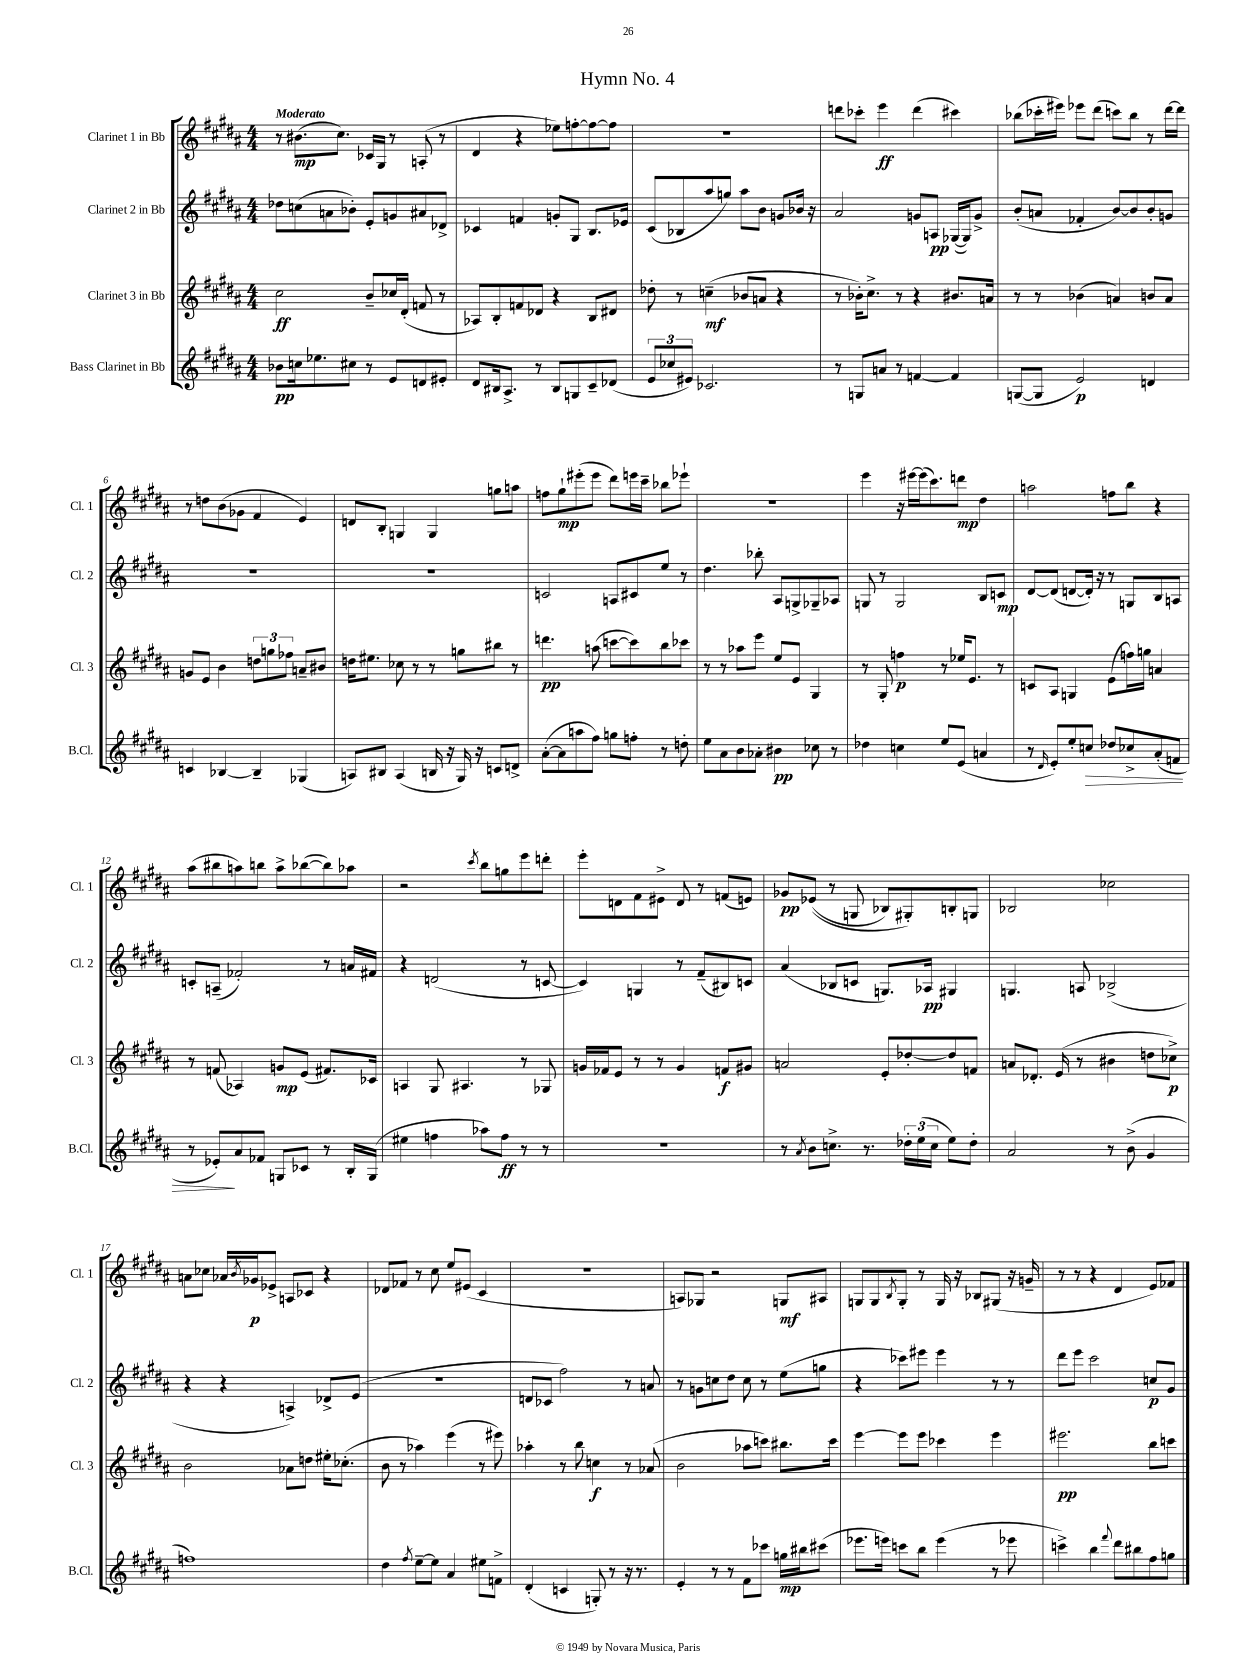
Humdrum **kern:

**kern	**dynam	**kern	**dynam	**kern	**dynam	**kern	**dynam
*part4	*part4	*part3	*part3	*part2	*part2	*part1	*part1
*staff4	*staff4	*staff3	*staff3	*staff2	*staff2	*staff1	*staff1
*I"Bass Clarinet in Bb	*	*I"Clarinet 3 in Bb	*	*I"Clarinet 2 in Bb	*	*I"Clarinet 1 in Bb	*
*I'B.Cl.	*	*I'Cl. 3	*	*I'Cl. 2	*	*I'Cl. 1	*
*clefG2	*	*clefG2	*	*clefG2	*	*clefG2	*
*k[f#c#g#d#a#]	*	*k[f#c#g#d#a#]	*	*k[f#c#g#d#a#]	*	*k[f#c#g#d#a#]	*
*M4/4	*	*M4/4	*	*M4/4	*	*M4/4	*
=1	=1	=1	=1	=1	=1	=1	=1
!	!	!	!	!	!	!LO:TX:a:B:t=Moderato	!
8b-X\L	pp	2cc#\	ff	8dd-X\L	.	8r	.
16ccn\k	.	.	.	(8ccn\	.	(8.b#X\L	mp
8.ee-X\	.	.	.	.	.	.	.
.	.	.	.	8an\	.	.	.
.	.	.	.	.	.	8.cc#\J)	.
8cc#X\J	.	.	.	8b-X'\J)	.	.	.
8r	.	8b~/L	.	8e'/L	.	16c-X/LL	.
.	.	.	.	.	.	16G#/JJ	.
8e/L	.	16cc-X/L	.	8gn/	.	8r	.
.	.	(16d#'/JJ	.	.	.	.	.
8dn/	.	8fn/	.	8a#X/	.	(8An'/	.
8e#X'/J	.	8r	.	8d-X^/J	.	8r	.
=2	=2	=2	=2	=2	=2	=2	=2
8d#/L	.	8A-X/L)	.	4c-X/	.	4d#/	.
16B#X/k	.	8B'/	.	.	.	.	.
8.A#^/J	.	.	.	.	.	.	.
.	.	8fn/	.	4fn/	.	4r	.
8r	.	8d-X/J	.	.	.	.	.
8B#/L	.	4r	.	8gn'/L	.	8ee-X\L)	.
8Gn/	.	.	.	8G#/J	.	[8ffn'\	.
8c#~/	.	8B/L	.	8.B/L	.	8ff\_	.
(8d-X/J	.	8d#X/J	.	.	.	8ff\J]	.
.	.	.	.	16e-X/Jk	.	.	.
=3	=3	=3	=3	=3	=3	=3	=3
12e/L	.	8dd-X'\	.	(8c#/L	.	1r	.
12cc-X/	.	.	.	.	.	.	.
.	.	8r	.	8B-X/	.	.	.
12e#X/J)	.	.	.	.	.	.	.
2.c-X/	.	(4ccn~\	mf	8aa#/	.	.	.
.	.	.	.	8ggn/J)	.	.	.
.	.	8b-X/L	.	8aa#\L	.	.	.
.	.	8an/J	.	8b\J	.	.	.
.	.	4r	.	8gn/L	.	.	.
.	.	.	.	16b-X/Jk	.	.	.
.	.	.	.	16r	.	.	.
=4	=4	=4	=4	=4	=4	=4	=4
8r	.	8r	.	2a#/	.	8dddn\L	.
8Gn/L	.	16b-X'\KL)	.	.	.	8ccc-X'\J	.
.	.	8.cc#^\J	.	.	.	.	.
8an/J	.	.	.	.	.	4eee\	ff
8r	.	8r	.	.	.	.	.
[4fn/	.	4r	.	8gn/L	.	(4ddd\	.
.	.	.	.	8An/J	pp	.	.
4f/]	.	8.b#X/L	.	([16G-X/LL	.	4ccc#X\)	.
.	.	.	.	16G-/J])	.	.	.
.	.	.	.	8g^/J	.	.	.
.	.	16an/Jk	.	.	.	.	.
=5	=5	=5	=5	=5	=5	=5	=5
([8Gn/L	.	8r	.	(8b'/L	.	(8bb-X\L	.
8G/J]	.	8r	.	8an/J	.	16ccc-X'\L	.
.	.	.	.	.	.	16eee#X\JJ)	.
2e/)	p	(4b-X\	.	4f-X'/	.	8eee-X\L	.
.	.	.	.	.	.	(8ddd#\J	.
.	.	4an/)	.	[8b/L)	.	8cccn\L)	.
.	.	.	.	8b/]	.	8bb-\J	.
4dn/	.	8bn/L	.	8b'/	.	8r	.
.	.	8a/J	.	8gn/J	.	[16ddd#\LL	.
.	.	.	.	.	.	16ddd#\JJ]	.
!!LO:LB:g=z
=6	=6	=6	=6	=6	=6	=6	=6
4cn/	.	8gn/L	.	1r	.	8r	.
.	.	8e/J	.	.	.	8ddn\L	.
[4B-X/	.	4b\	.	.	.	(8b\	.
.	.	.	.	.	.	8g-X\J	.
4B-~/]	.	12ddn\L	.	.	.	4f#/	.
.	.	12ggn\	.	.	.	.	.
.	.	12ff-X\J	.	.	.	.	.
(4G-X/	.	8an~/L	.	.	.	4e/)	.
.	.	8b#X/J	.	.	.	.	.
=7	=7	=7	=7	=7	=7	=7	=7
8An/L)	.	16ddn\KL	.	1r	.	8dn/L	.
.	.	8.ee#X\J	.	.	.	.	.
8B#X/J	.	.	.	.	.	8B'/J	.
(4A/	.	8cc-X\	.	.	.	4Gn/	.
.	.	8r	.	.	.	.	.
16Bn/	.	8r	.	.	.	4G/	.
16r	.	.	.	.	.	.	.
16G#/)	.	8ggn\L	.	.	.	.	.
16r	.	.	.	.	.	.	.
8cn/L	.	8bb#X\J	.	.	.	8ggn\L	.
8dn^/J	.	8r	.	.	.	8aan\J	.
=8	=8	=8	=8	=8	=8	=8	=8
([8a#'\L	.	4.dddn\	pp	2cn/	.	8ffn\L	.
8a#\]	.	.	.	.	.	8gg#`\	mp
8aan\	.	.	.	.	.	(8eee#X'\	.
8ff#\J)	.	(8aan\	.	.	.	8eee#\J	.
8ggn\L	.	[8cccn\L	.	8An/L	.	8ddd#\L)	.
8ffn'\J	.	8ccc\])	.	8c#X/	.	16eeen\L	.
.	.	.	.	.	.	16ccc#~\JJ	.
8r	.	8bb\	.	8ee/J	.	8bb-X\L	.
8ddn'\	.	8ccc-X\J	.	8r	.	8eee-X`\J	.
=9	=9	=9	=9	=9	=9	=9	=9
8ee\L	.	8r	.	4.dd#\	.	1r	.
8a#\	.	8r	.	.	.	.	.
8b\	.	8aa-X\L	.	.	.	.	.
8a-X'\J	.	8eee\J	.	8bb-X'\	.	.	.
4b#X\	pp	8ee/L	.	8A#/L	.	.	.
.	.	8e/J	.	8Gn^/	.	.	.
8cc-X\	.	4G#/	.	8G-X~/	.	.	.
8r	.	.	.	8A-X/J	.	.	.
=10	=10	=10	=10	=10	=10	=10	=10
4dd-X\	.	8r	.	8Gn/	.	4eee\	.
.	.	8G#'/	.	8r	.	.	.
4ccn\	.	4ffn\	p	2G/	.	16r	.
.	.	.	.	.	.	[16eee#X\LL	.
.	.	.	.	.	.	(16eee#\J]	.
.	.	.	.	.	.	8.ccc#\)	.
8ee/L	.	8r	.	.	.	.	.
(8e/J	.	16ee-X/KL	.	.	.	8dddn\J	mp
.	.	8.e/J	.	.	.	.	.
4an/	.	.	.	8B/L	.	4dd#\	.
.	.	8r	.	8cn/J	mp	.	.
=11	=11	=11	=11	=11	=11	=11	=11
8r	.	8cn/L	.	[8d#/L	.	2aan\	.
16qqd#/	.	.	.	.	.	.	.
8e'/L)	.	8A#/J	.	(8d#/J]	.	.	.
8ee'/	.	4Gn/	.	[8dn/L	.	.	.
!	!LO:HP:b	!	!	!	!	!	!
8ccn/J	>	.	.	16d'/Jk])	.	.	.
.	.	.	.	16r	.	.	.
8dd-X/L	.	(8e\L	.	8r	.	8ffn\L	.
8cc-X^/	.	16ffn\L)	.	8Gn/L	.	8bb\J	.
.	.	16ggn\JJ	.	.	.	.	.
(8a#'/	.	4an/	.	8B/	.	4r	.
8fn/J	.	.	.	8An/J	.	.	.
!!LO:LB:g=z
=12	=12	=12	=12	=12	=12	=12	=12
8r	.	8r	.	8cn'/L	.	(8aa#\L	.
8e-X'/L)	.	(8fn/	.	(8An~/J	.	8bb#X\	.
8a#/	]	4A-X/)	.	2f-X'/)	.	8aan\)	.
8f-X/J	.	.	.	.	.	8bbn\J	.
8Gn/L	.	8gn/L	mp	.	.	8aa^\L	.
8c-X/J	.	(8e/J	.	.	.	([8bb-X\	.
8r	.	8.f#X/L)	.	8r	.	8bb-\])	.
16B'/LL	.	.	.	16an/LL	.	8aa-X\J	.
(16G/JJ	.	16c-X/Jk	.	16f#X/JJ	.	.	.
=13	=13	=13	=13	=13	=13	=13	=13
4ee#X\	.	4An/	.	4r	.	2r	.
4ffn\	.	8G#/	.	(2dn/	.	.	.
.	.	4.A#X/	.	.	.	.	.
.	.	.	.	.	.	8qccc#/	.
8aa-X\L)	.	.	.	.	.	8bb\L	.
8ff\J	ff	.	.	.	.	8ggn\	.
8r	.	8r	.	8r	.	8eee\	.
8r	.	8G-X/	.	[8cn/	.	8dddn'\J	.
=14	=14	=14	=14	=14	=14	=14	=14
1r	.	16gn/LL	.	4c/])	.	8eee'\L	.
.	.	16f-X/J	.	.	.	.	.
.	.	8e/J	.	.	.	8dn\	.
.	.	8r	.	4Gn/	.	8f#\	.
.	.	8r	.	.	.	8e#X^\J	.
.	.	4g/	.	8r	.	8d/	.
.	.	.	.	(8f#~/L	.	8r	.
.	.	8fn/L	f	8B#X/)	.	(8fn/L	.
.	.	8g#X/J	.	8cn/J	.	8en/J)	.
=15	=15	=15	=15	=15	=15	=15	=15
8r	.	2an/	.	(4a#/	.	8g-X/L	pp
8qa#/	.	.	.	.	.	.	.
8b\L	.	.	.	.	.	((8e-X/J	.
8.ccn^\J	.	.	.	8B-X/L	.	8r	.
.	.	.	.	8cn/J	.	8Gn/	.
8.r	.	.	.	.	.	.	.
.	.	8e'/L	.	8.Gn/L)	.	8B-X/L)	.
24dd-X'\LL	.	[8dd-X'/	.	.	.	8G#X'/)	.
(24ee\	.	.	.	.	.	.	.
.	.	.	.	16A-X/Jk	pp	.	.
24cc\JJ	.	.	.	.	.	.	.
8ee\L)	.	8dd-/]	.	4G#X/	.	8Bn'/	.
8dd-'\J	.	8fn/J	.	.	.	8Gn/J	.
=16	=16	=16	=16	=16	=16	=16	=16
2a#/	.	8an/L	.	4.Gn/	.	2B-X/	.
.	.	8.d-X'/J	.	.	.	.	.
.	.	(16e/	.	.	.	.	.
.	.	8r	.	8An/	.	.	.
8r	.	4b#X\	.	(2B-X^/	.	2cc-X\	.
(8b^\	.	.	.	.	.	.	.
4g#/	.	8ddn\L	.	.	.	.	.
.	.	8cc-X^\J)	p	.	.	.	.
!!LO:LB:g=z
=17	=17	=17	=17	=17	=17	=17	=17
1ffn)	.	2b\	.	4r	.	8an\L	.
.	.	.	.	.	.	8cc-X\J	.
.	.	.	.	4r	.	16a-X/LL	.
.	.	.	.	.	.	8qb/	.
.	.	.	.	.	.	16g-X/J	p
.	.	.	.	.	.	8e-X^/J	.
.	.	8a-X\L	.	4An^/)	.	8An/L	.
.	.	8ddn\J	.	.	.	8c-X/J	.
.	.	16ee#X'\KL	.	8d-X^/L	.	4r	.
.	.	(8.cc-X'\J	.	.	.	.	.
.	.	.	.	(8e/J	.	.	.
=18	=18	=18	=18	=18	=18	=18	=18
4dd#\	.	8b\	.	1r	.	8d-X/L	.
.	.	8r	.	.	.	8f-X/J	.
8qff#/	.	.	.	.	.	.	.
[8ee~\L	.	4aa-X\)	.	.	.	8r	.
8ee\J]	.	.	.	.	.	8cc#\	.
4a#/	.	(4eee\	.	.	.	8ee/L	.
.	.	.	.	.	.	(8e#X/J	.
8ee#X\L	.	8r	.	.	.	4c#/	.
8fn^\J	.	8eee#X\)	.	.	.	.	.
=19	=19	=19	=19	=19	=19	=19	=19
(4d#'/	.	4aa-X'\	.	8dn/L	.	1r	.
.	.	.	.	8c-X/J	.	.	.
4cn/	.	8r	.	2ff#\)	.	.	.
.	.	8bb\	.	.	.	.	.
8Gn'/)	.	4ccn\	f	.	.	.	.
8r	.	.	.	.	.	.	.
16r	.	8r	.	8r	.	.	.
8.r	.	.	.	.	.	.	.
.	.	(8a-X/	.	8an/	.	.	.
=20	=20	=20	=20	=20	=20	=20	=20
4e'/	.	2b\	.	8r	.	8An/L)	.
.	.	.	.	8gn\L	.	8G-X/J	.
8r	.	.	.	8ccn\	.	2r	.
8r	.	.	.	8dd#\J	.	.	.
8f#\L	.	8aa-X\L	.	8cc\	.	.	.
8ccc-X\J	.	8cccn\J)	.	8r	.	.	.
16ggn\LL	mp	8.bb#X\L	.	(8ee\L	.	8Gn/L	mf
16bb#X\J	.	.	.	.	.	.	.
(8ccc#X\J	.	.	.	8ggn\J	.	8A#X/J	.
.	.	16ccc\Jk	.	.	.	.	.
=21	=21	=21	=21	=21	=21	=21	=21
8.eee-X\L	.	[4eee\	.	4r	.	8Gn/L	.
.	.	.	.	.	.	8G/	.
16eeen\Jk)	.	.	.	.	.	.	.
.	.	.	.	.	.	8qB/	.
8cccn\L	.	8eee\L]	.	8ccc-X\L)	.	8G'/J	.
8bb\J	.	8eee\J	.	8eee#X\J	.	8r	.
(4eee\	.	4ccc-X\	.	4eee#\	.	16G/	.
.	.	.	.	.	.	16r	.
.	.	.	.	.	.	8B-X/L	.
8r	.	4eee\	.	8r	.	(8G#X/J	.
8eee-X\	.	.	.	8r	.	16r	.
.	.	.	.	.	.	16gn~/	.
=22	=22	=22	=22	=22	=22	=22	=22
4cccn^\)	.	2.eee#X\	pp	8ddd#\L	.	8r	.
.	.	.	.	8eee\J	.	8r	.
4bb\	.	.	.	2ccc#\	.	4r	.
8qqfff#/	.	.	.	.	.	.	.
8ddd#\L	.	.	.	.	.	4d#/	.
8bb#X\	.	.	.	.	.	.	.
8ff#\	.	8bb\L	.	8ccn/L	p	8e/L)	.
8ggn\J	.	8cccn\J	.	8g#/J	.	8f-X/J	.
==	==	==	==	==	==	==	==
*-	*-	*-	*-	*-	*-	*-	*-
